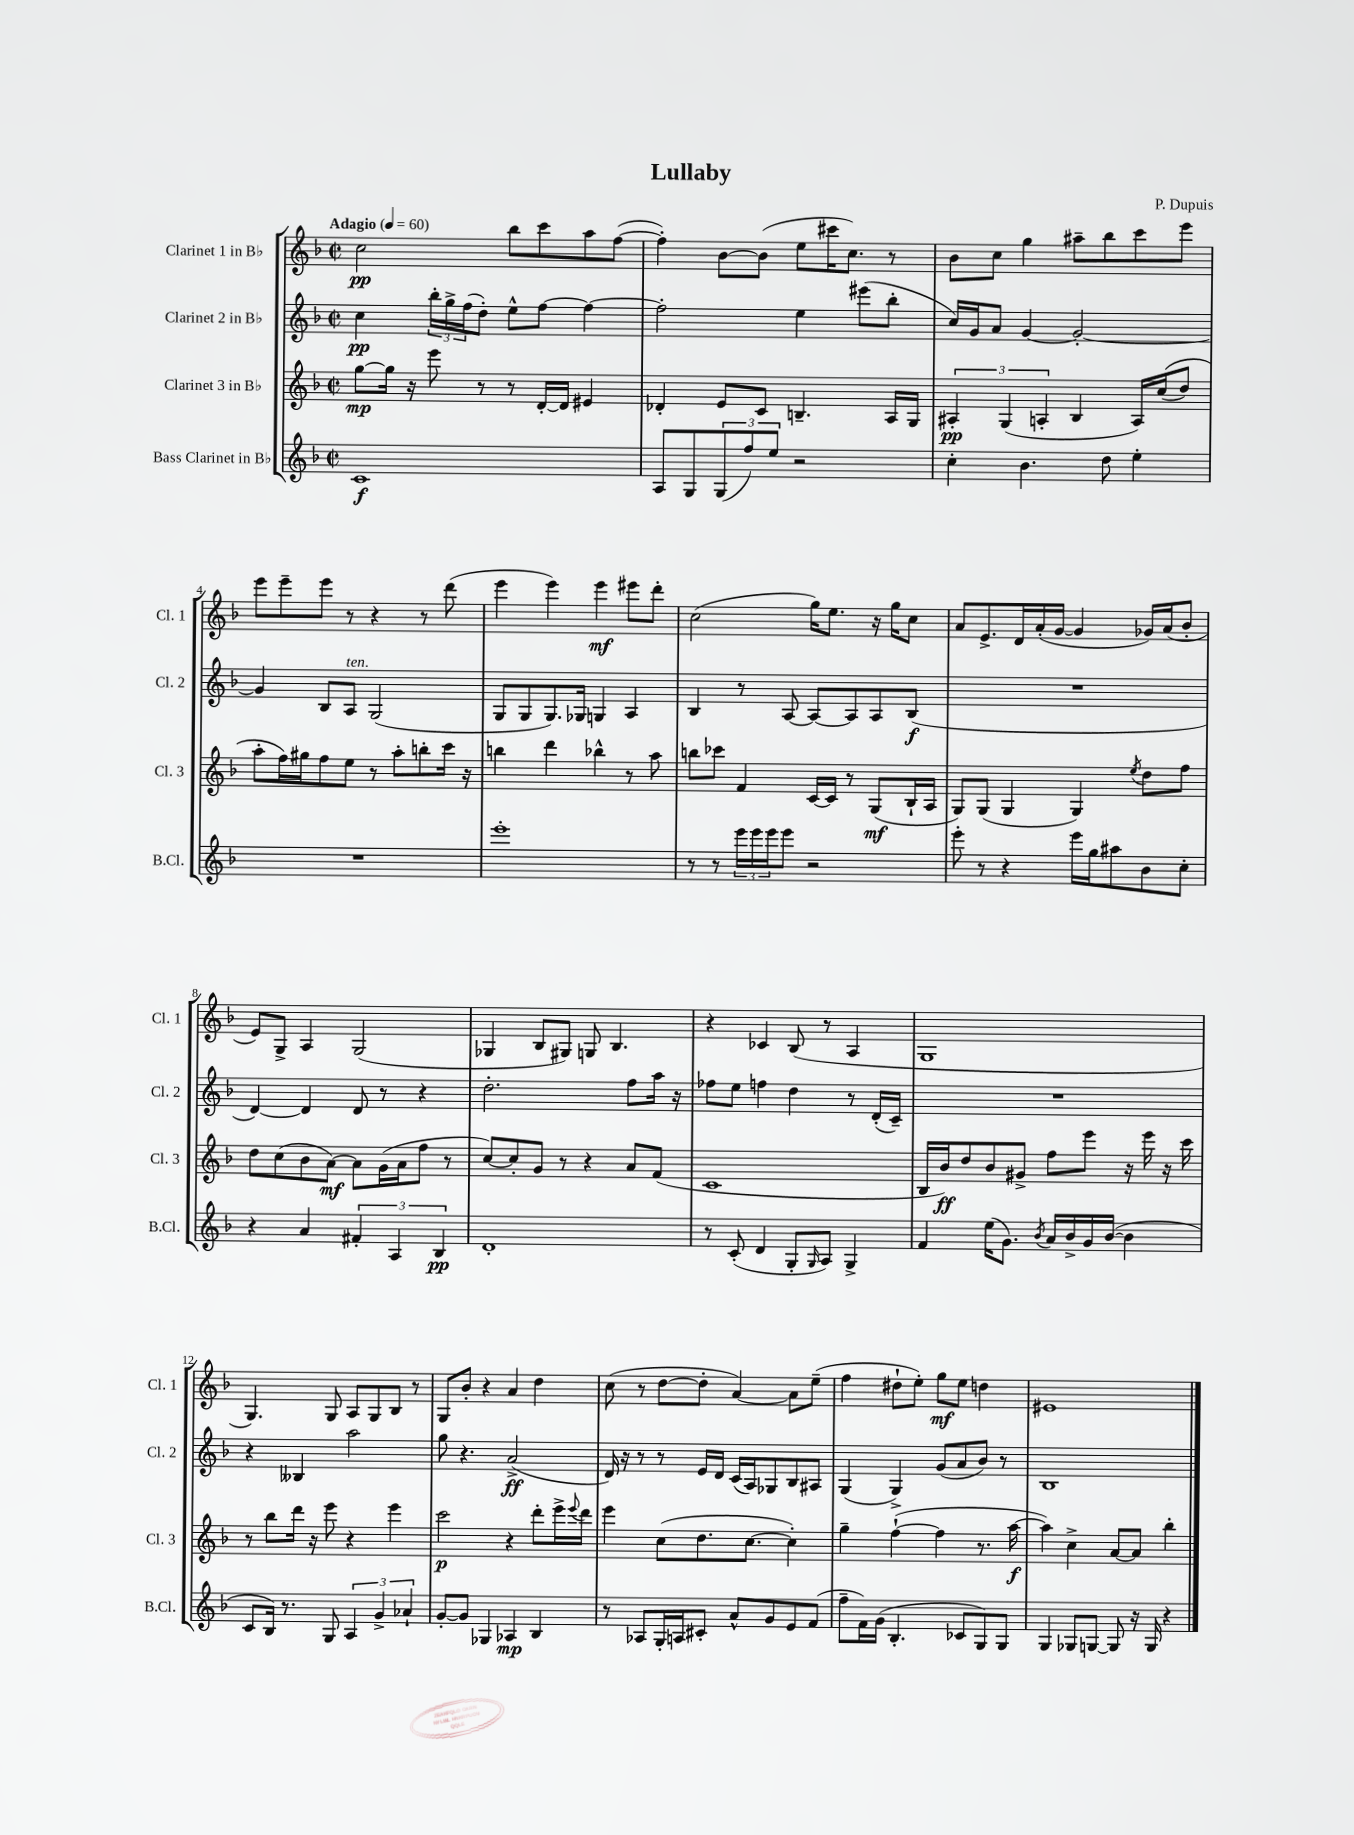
\header { title = "Lullaby" composer = "P. Dupuis" }
<<
\new StaffGroup <<
\new Staff = "s0" \with { instrumentName = "Clarinet 1 in Bb" shortInstrumentName = "Cl. 1" } {
    \clef treble \key f \major \defaultTimeSignature \time 2/2 \tempo "Adagio" 4 = 60
    c''2\pp bes''8 c'''8 a''8 f''8~( |
    f''4-.) bes'8~ bes'8( e''8 cis'''16 c''8.) r8 |
    bes'8 c''8 g''4 ais''8-- bes''8 c'''8 e'''8 |
    e'''8 e'''8-- e'''8 r8 r4 r8 d'''8( |
    e'''4 e'''4) e'''4\mf eis'''8 d'''8-. |
    c''2( g''16) e''8. r16 g''16 c''8 |
    a'8 e'8.-> d'16 a'16-.( g'16~ g'4 ges'16) a'16( bes'8-. |
    e'8) g8-> a4 g2( |
    ges4 bes8 gis8) g8 bes4. |
    r4 ces'4 bes8( r8 a4 |
    g1 |
    g4.) g8 a8 g8 bes8 r8 |
    g8 bes'8-. r4 a'4 d''4 |
    c''8( r8 d''8~ d''8-. a'4~) a'8 e''8--( |
    f''4 dis''8-! e''8-.) g''8\mf e''8 d''4 |
    eis'1 \bar "|." |
}
\new Staff = "s1" \with { instrumentName = "Clarinet 2 in Bb" shortInstrumentName = "Cl. 2" } {
    \clef treble \key f \major \defaultTimeSignature \time 2/2
    c''4\pp \tuplet 3/2 { bes''16-. g''16-> f''16( } d''8-.) e''8-^ f''8~ f''4~ |
    f''2-. e''4 eis'''8( bes''8-. |
    c''16) g'16 a'8 g'4~ g'2~-. |
    g'4 bes8 a8^\markup { \italic "ten." } g2( |
    g8 g8 g8.) ges16 g4 a4 |
    bes4 r8 a8~ a8~ a8 a8 bes8\f( |
    R1 |
    d'4~) d'4 d'8 r8 r4 |
    d''2.-. f''8 a''16 r16 |
    fes''8 e''8 f''4 d''4 r8 d'16-.( c'16--) |
    R1 |
    r4 beses4 a''2 |
    g''8 r4. a'2->\ff( |
    d'16) r16 r8 r8 e'16 d'16 c'16( a16) ges8 bes8 ais8 |
    g4( g4->) g'8( a'8 bes'8) r8 |
    bes1 \bar "|." |
}
\new Staff = "s2" \with { instrumentName = "Clarinet 3 in Bb" shortInstrumentName = "Cl. 3" } {
    \clef treble \key f \major \defaultTimeSignature \time 2/2
    g''8~\mp g''16 r16 e'''8 r8 r8 d'16~-. d'16 eis'4 |
    des'4-. e'8 c'8 b4.-- a16 g16 |
    \tuplet 3/2 { ais4-.\pp g4( a4-. } bes4 a16) c''16(\( d''8) |
    a''8-. f''16\) gis''16 f''8 e''8 r8 a''8-. b''8-. c'''16 r16 |
    b''4 d'''4 bes''4-^ r8 a''8 |
    b''8 ces'''8 f'4 c'16~ c'16 r8 g8\mf( bes16-! a16 |
    g8) g8( g4 g4) \acciaccatura { e''8 } d''8 f''8 |
    d''8 c''8( bes'8 a'8~\mf) a'8 g'16( a'16 f''8 r8 |
    c''8~) c''8-. g'8 r8 r4 a'8 f'8( |
    c'1 |
    bes16 bes'16\ff) d''8 bes'8 gis'8-> f''8 e'''8 r16 e'''16 r16 c'''16 |
    r8 bes''8 d'''16 r16 e'''8 r4 e'''4 |
    c'''2\p r4 d'''8-. e'''16-> \appoggiatura { e'''8 } d'''16 |
    e'''4 c''8( d''8. c''8.~ c''4-.) |
    g''4-- f''4~-!( f''4 r8. a''16~\f |
    a''4) c''4-> a'8~ a'8 bes''4-. \bar "|." |
}
\new Staff = "s3" \with { instrumentName = "Bass Clarinet in Bb" shortInstrumentName = "B.Cl." } {
    \clef treble \key f \major \defaultTimeSignature \time 2/2
    c'1\f |
    a8 g8 \tuplet 3/2 { g8( f''8) e''8 } r2 |
    c''4-. bes'4. d''8 e''4-. |
    R1 |
    e'''1-. |
    r8 r8 \tuplet 3/2 { e'''16 e'''16 e'''16 } e'''8 r2 |
    e'''8-. r8 r4 e'''16 g''16 ais''8 bes'8 c''8-. |
    r4 a'4 \tuplet 3/2 { fis'4-. a4 bes4\pp } |
    d'1-. |
    r8 c'8-.( d'4 g8-. \grace { g16 } a8) g4-> |
    f'4 e''16( g'8.) \acciaccatura { bes'8 } a'16 bes'16-> g'16 bes'16~( bes'4 |
    c'8 bes16) r8. g8 \tuplet 3/2 { a4 g'4-> aes'4-! } |
    g'8~-. g'8 ges4 aes4\mp bes4 |
    r8 aes8 g16-. a16 cis'8-. a'8-^ g'8 e'8 f'8( |
    f''8-- f'16) g'16( bes4.-. ces'8 g8) g8 |
    g4 ges8 g8~ g8 r16 g16 r4 \bar "|." |
}
>>
>>
